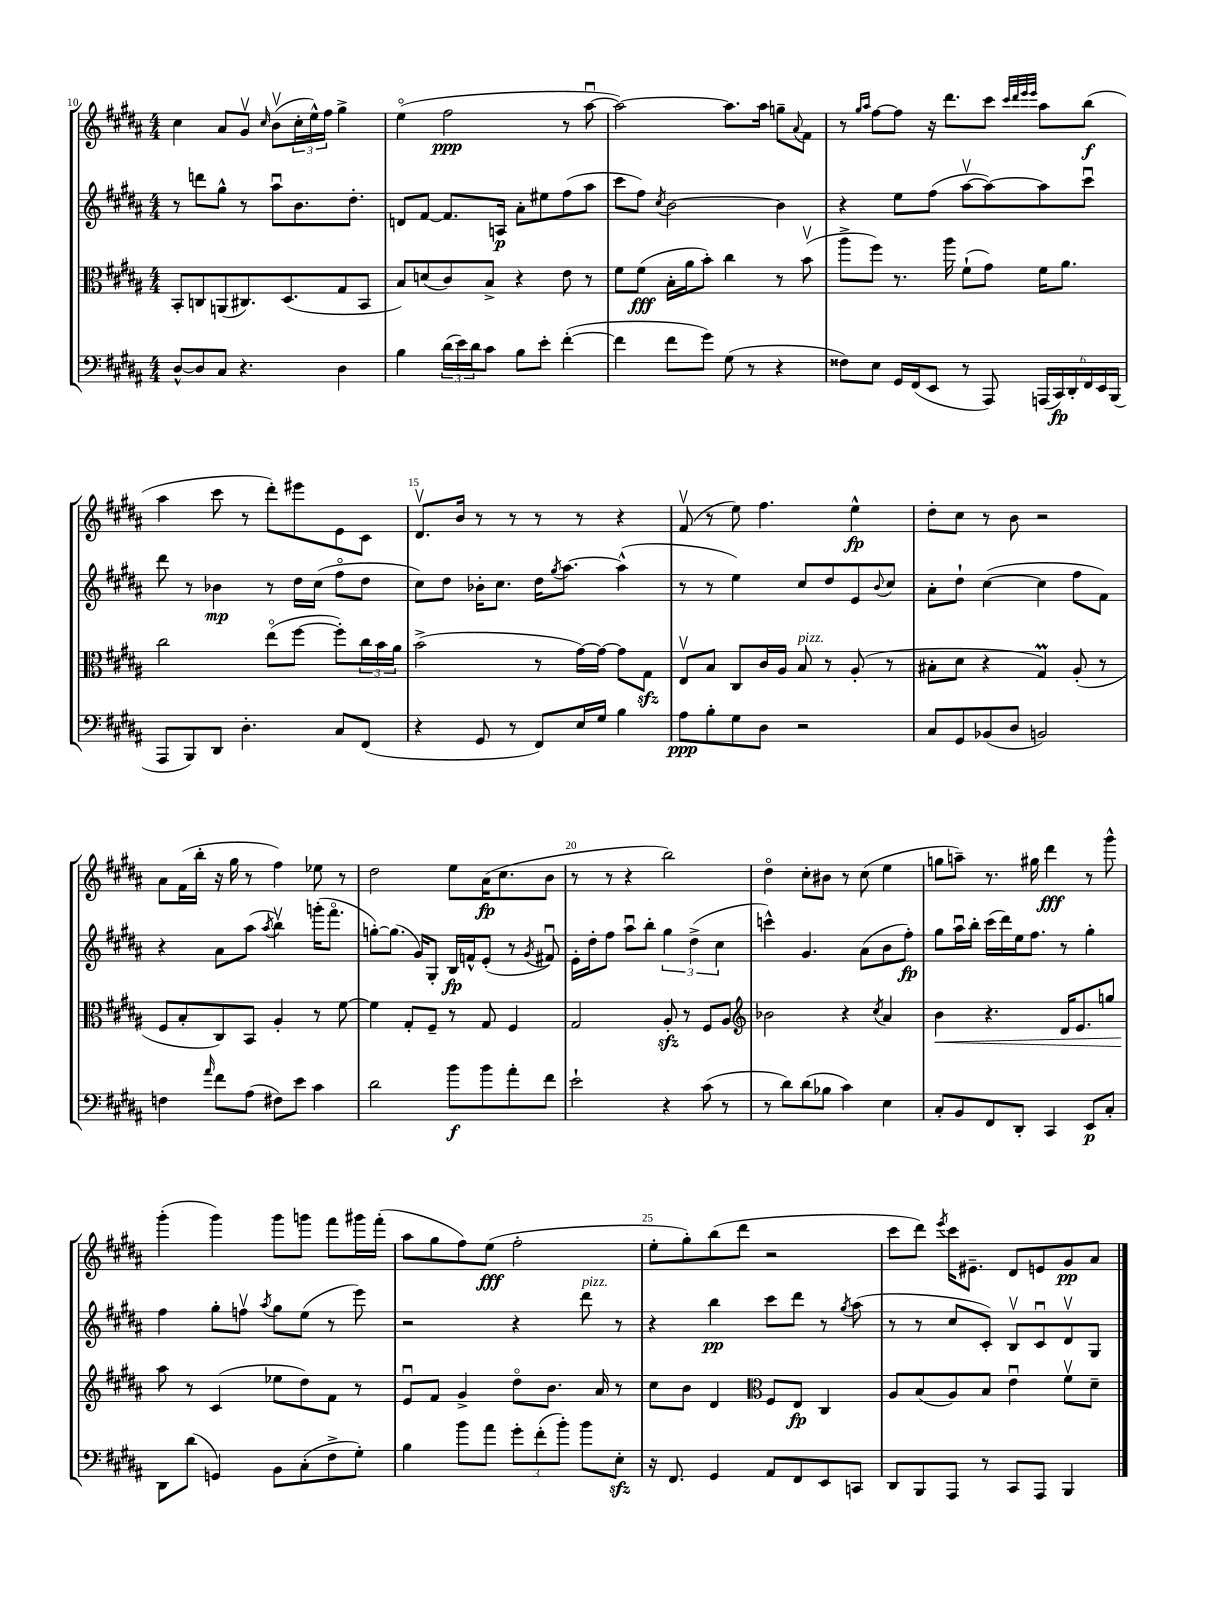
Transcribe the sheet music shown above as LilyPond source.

<<
\new StaffGroup <<
\new Staff = "s0" {
    \clef treble \key b \major \numericTimeSignature \time 4/4
    cis''4 ais'8 gis'8\upbow \grace { cis''16 } b'8\upbow( \tuplet 3/2 { cis''16-. e''16-^) fis''16 } gis''4-> |
    e''4\flageolet( fis''2\ppp r8 ais''8~\downbow |
    ais''2~) ais''8. ais''16 g''8-- \appoggiatura { ais'8 } fis'8 |
    r8 \grace { gis''16 ais''16 } fis''8~ fis''8 r16 dis'''8. cis'''8 \grace { cis'''32 dis'''32 e'''32 e'''32 } ais''8 b''8\f( |
    ais''4 cis'''8 r8 dis'''8-.) eis'''8 e'8 cis'8 |
    dis'8.\upbow b'16 r8 r8 r8 r8 r4 |
    fis'8\upbow( r8 e''8) fis''4. e''4-^\fp |
    dis''8-. cis''8 r8 b'8 r2 |
    ais'8 fis'16( b''16-. r16 gis''16 r8 fis''4) ees''8 r8 |
    dis''2 e''8 ais'16\fp( cis''8. b'8 |
    r8 r8 r4 b''2) |
    dis''4\flageolet cis''8-. bis'8 r8 cis''8( e''4 |
    g''8 a''8--) r8. gis''16 dis'''4\fff r8 gis'''8-^ |
    gis'''4-.( gis'''4) gis'''8 g'''8 fis'''8 gis'''16 fis'''16-.( |
    ais''8 gis''8 fis''8) e''8\fff( fis''2-. |
    e''8-. gis''8-.) b''8( dis'''8 r2 |
    cis'''8 dis'''8) \acciaccatura { e'''8 } cis'''16 eis'8.-- dis'8 e'8 gis'8\pp ais'8 \bar "|." |
}
\new Staff = "s1" {
    \clef treble \key b \major \numericTimeSignature \time 4/4
    r8 d'''8 gis''8-^ r8 ais''8\downbow b'8. dis''8.-. |
    d'8 fis'8~ fis'8. a16\p ais'8-. eis''8 fis''8( ais''8 |
    cis'''8 fis''8) \acciaccatura { cis''8 } b'2~ b'4 |
    r4 e''8 fis''8( ais''8~\upbow ais''8~) ais''8 cis'''8\downbow |
    dis'''8 r8 bes'4\mp r8 dis''16 cis''16( fis''8\flageolet dis''8 |
    cis''8) dis''8 bes'16-. cis''8. dis''16 \acciaccatura { gis''8 } ais''8.~ ais''4-^( |
    r8 r8 e''4) cis''8 dis''8 e'8 \appoggiatura { b'8 } cis''8 |
    ais'8-. dis''8-! cis''4~( cis''4 fis''8 fis'8) |
    r4 ais'8 ais''8( \acciaccatura { ais''8 } b''4\upbow) g'''16-.( fis'''8.\flageolet |
    g''8~-.) g''8.( gis'16) gis8-. b16\fp f'16-^ e'8-.( r8 \acciaccatura { gis'8 } fis'8\downbow) |
    e'16-. dis''16-. fis''8 ais''8\downbow b''8-. \tuplet 3/2 { gis''4 dis''4->( cis''4 } |
    c'''4-^) gis'4. ais'8( b'8 fis''8-.\fp) |
    gis''8 ais''16\downbow b''16-. cis'''16( dis'''16) e''16 fis''8. r8 gis''4-. |
    fis''4 gis''8-. f''8\upbow \acciaccatura { ais''8 } gis''8 e''8( r8 e'''8) |
    r2 r4 dis'''8^\markup { \italic "pizz." } r8 |
    r4 b''4\pp cis'''8 dis'''8 r8 \acciaccatura { gis''8 } ais''8( |
    r8 r8 cis''8 cis'8-.) b8\upbow cis'8\downbow dis'8\upbow gis8 \bar "|." |
}
\new Staff = "s2" {
    \clef alto \key b \major \numericTimeSignature \time 4/4
    b,8-. c8 a,8( cis8.) dis8.( gis8 b,8 |
    b8) d'8( cis'8) b8-> r4 e'8 r8 |
    fis'8 fis'8\fff( b16-. ais'16 b'8-.) cis''4 r8 b'8\upbow( |
    ais''8-> fis''8) r8. ais''16 fis'8-!( gis'8) fis'16 ais'8. |
    cis''2 e''8\flageolet( fis''8~ fis''8-.) \tuplet 3/2 { cis''16 b'16 ais'16 } |
    b'2->( r8 gis'16~) gis'16~ gis'8 gis8\sfz |
    e8\upbow b8 cis8 cis'16 ais16 b8^\markup { \italic "pizz." } r8 ais8-.( r8 |
    bis8-. dis'8 r4 gis4\prall) ais8-.( r8 |
    fis8 b8-. cis8) b,8 ais4-. r8 fis'8~ |
    fis'4 gis8-. fis8-- r8 gis8 fis4 |
    gis2 ais8-.\sfz r8 fis8 ais8 |
    \clef treble bes'2 r4 \acciaccatura { cis''8 } ais'4 |
    b'4\< r4. dis'16 e'8. g''8 |
    ais''8\! r8 cis'4( ees''8 dis''8) fis'8 r8 |
    e'8\downbow fis'8 gis'4-> dis''8\flageolet b'8. ais'16 r8 |
    cis''8 b'8 dis'4 \clef alto fis8 e8\fp cis4 |
    ais8 b8( ais8) b8 e'4\downbow fis'8\upbow dis'8-- \bar "|." |
}
\new Staff = "s3" {
    \clef bass \key b \major \numericTimeSignature \time 4/4
    dis8~-^ dis8 cis8 r4. dis4 |
    b4 \tuplet 3/2 { dis'16( e'16) dis'16 } cis'8 b8 e'8-. fis'4~-.( |
    fis'4 fis'8 gis'8) gis8( r8 r4 |
    fisis8) e8 gis,16 fis,16( e,8 r8 ais,,8) \tuplet 6/4 { a,,16( cis,16\fp) dis,16-. fis,16 e,16 b,,16( } |
    ais,,8 b,,8) dis,8 dis4.-. cis8 fis,8( |
    r4 gis,8 r8 fis,8) e16 gis16 b4 |
    ais8\ppp b8-. gis8 dis8 r2 |
    cis8 gis,8 bes,8( dis8 b,2) |
    f4 \grace { ais'16 } fis'8 ais8( fis8) e'8 cis'4 |
    dis'2 b'8\f b'8 ais'8-. fis'8 |
    e'2-! r4 cis'8( r8 |
    r8 dis'8) dis'8( bes8 cis'4) e4 |
    cis8-. b,8 fis,8 dis,8-. cis,4 e,8\p cis8-. |
    dis,8 dis'8( g,4) b,8 cis8-.( fis8-> gis8-.) |
    b4 b'8 ais'8 \tuplet 3/2 { gis'8-. fis'8-.( b'8-.) } b'8 e8-.\sfz |
    r16 fis,8. gis,4 ais,8 fis,8 e,8 c,8 |
    dis,8 b,,8 ais,,8 r8 cis,8 ais,,8 b,,4 \bar "|." |
}
>>
>>
\layout { \context { \Score currentBarNumber = #10 \override BarNumber.break-visibility = ##(#f #t #t) barNumberVisibility = #(every-nth-bar-number-visible 5) } }
